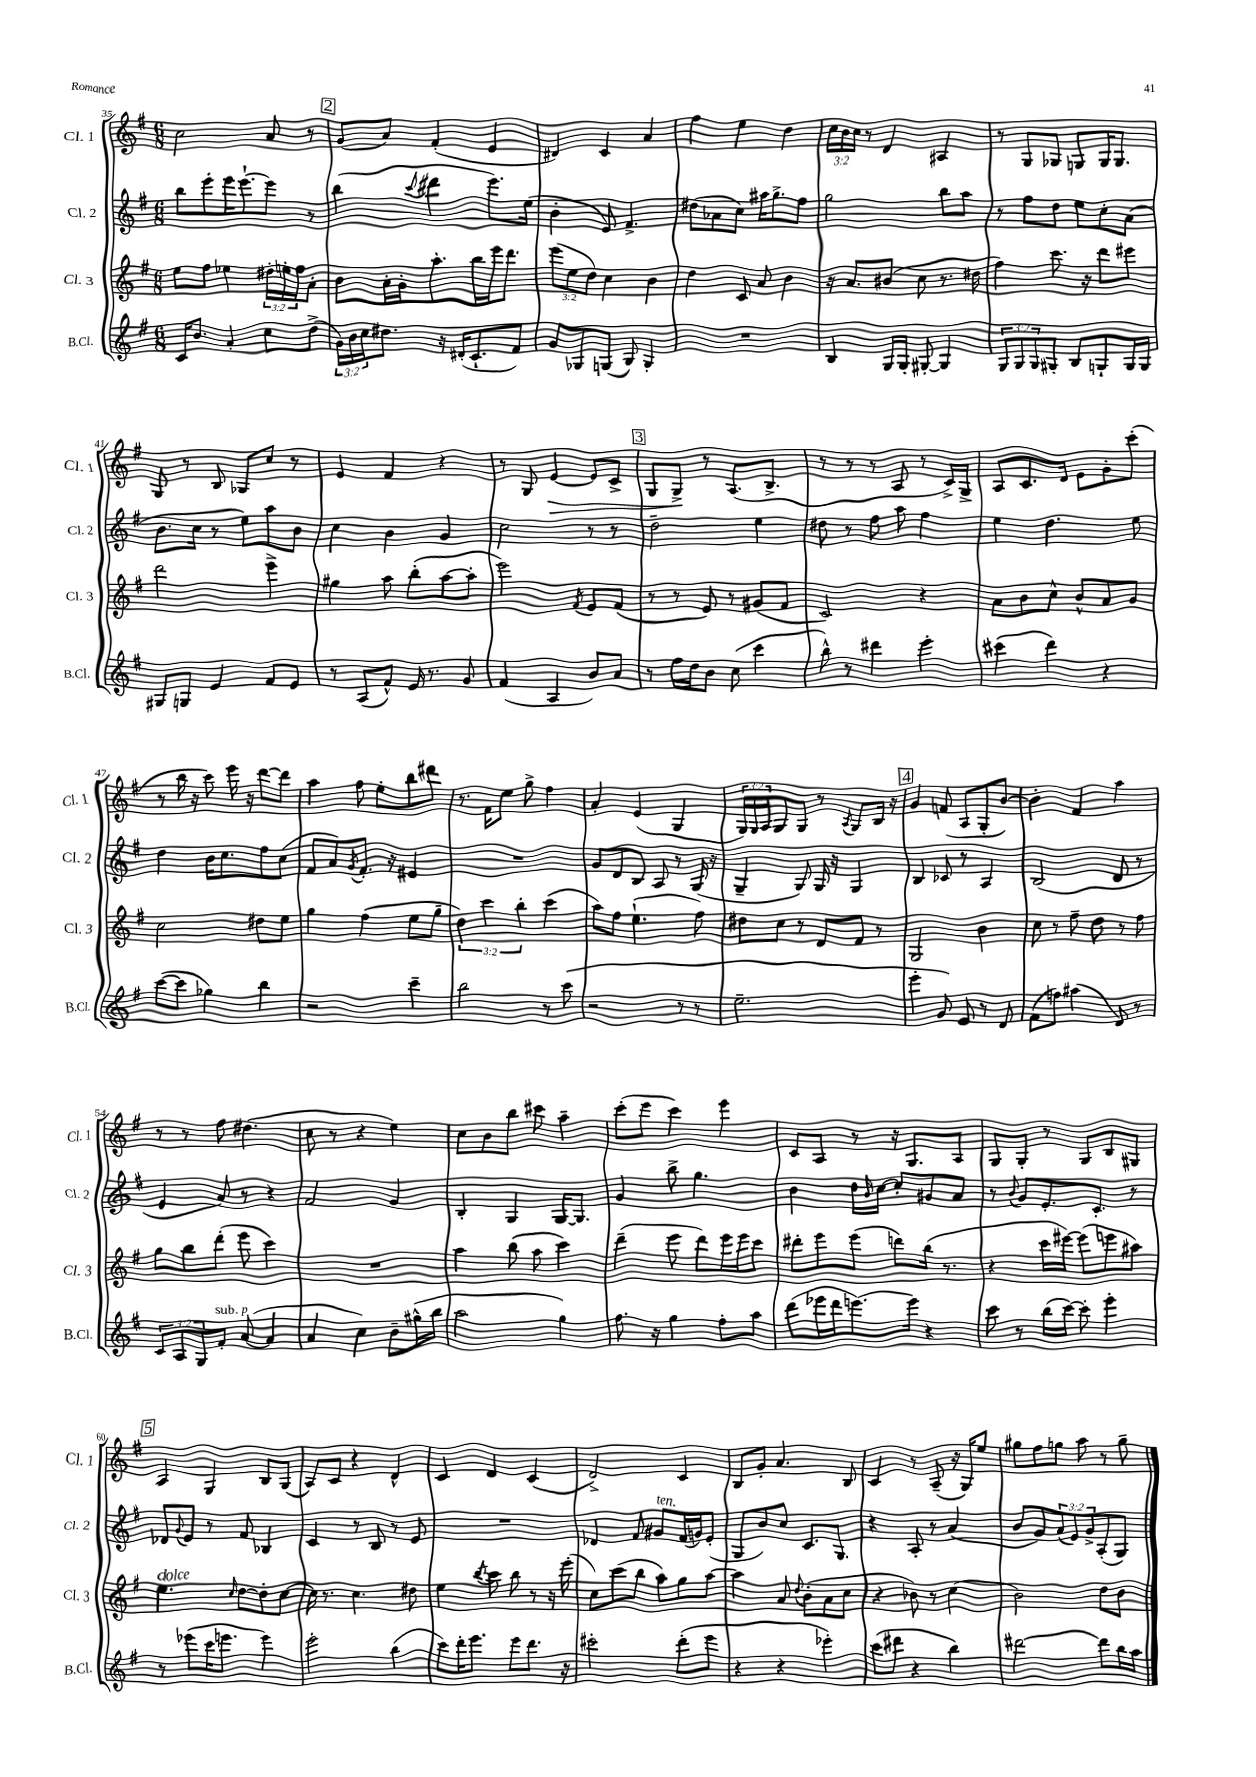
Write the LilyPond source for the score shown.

<<
\new StaffGroup <<
\new Staff = "s0" \with { instrumentName = "Cl. 1" shortInstrumentName = "Cl. 1" } {
    \clef treble \key g \major \numericTimeSignature \time 6/8 \override Staff.TupletNumber.text = #tuplet-number::calc-fraction-text
    c''2 a'8 r8 |
    \mark \markup { \box "2" } g'8( a'8) fis'4-.( e'4 |
    dis'4) c'4 a'4 |
    fis''4 e''4 d''4 |
    \tuplet 3/2 { c''16 b'16 c''16 } r8 d'4 ais4 |
    r8 g8 ges8 g8 g16 g8. |
    g8 r8 b8 ges8 c''8 r8 |
    e'4 fis'4 r4 |
    r8 g8 e'4~\> e'8 c'8-> |
    \mark \markup { \box "3" } g8 g8->\! r8 a8.( b8.-> |
    r8 r8 r8 a8 r8 c'16->) g16-> |
    a8 c'8. d'16 e'8 g'8-. c'''8-.( |
    r8 b''16 r16 c'''8) e'''16 r16 d'''8~ d'''8 |
    a''4 fis''8 e''8-. b''8 dis'''8 |
    r8. fis'16 e''8 g''8-> fis''4 |
    a'4-. e'4( g4 |
    \tuplet 3/2 { g16) g16 a16 } g8 g8 r8 \acciaccatura { a8 } g8 b16 r16 |
    \mark \markup { \box "4" } g'4 f'8( a8 g8-. b'8~) |
    b'4-. fis'4 a''4 |
    r8 r8 fis''8 dis''4.( |
    c''8 r8 r4 e''4) |
    c''8 b'8 b''8 cis'''8 a''4-- |
    c'''8-.( e'''8 c'''4) e'''4 |
    c'8 a8 r8 r16 g8. a8 |
    g8 g8-. r8 g8 b8 gis8 |
    \mark \markup { \box "5" } a4 g4 b8 g8( |
    a8) c'8 r4 d'4-^ |
    c'4 d'4 c'4( |
    d'2->) c'4 |
    b8 g'8-. a'4. b8 |
    c'4 r8 a8--( r16 g16) e''8 |
    gis''8 fis''8 g''8 a''8 r8 g''8-- \bar "|." |
}
\new Staff = "s1" \with { instrumentName = "Cl. 2" shortInstrumentName = "Cl. 2" } {
    \clef treble \key g \major \numericTimeSignature \time 6/8 \override Staff.TupletNumber.text = #tuplet-number::calc-fraction-text
    b''8 e'''8-. e'''16 e'''8.~-! e'''8 r8 |
    \mark \markup { \box "2" } b''4( \appoggiatura { c'''8 } dis'''4 e'''8.) e''16( |
    b'4-. e'8) fis'4.-> |
    dis''8( aes'8 c''8) ais''16 g''8.-> fis''8 |
    g''2 b''8 a''8 |
    r8 fis''8 d''8 e''8 c''8-. a'8( |
    b'8. c''16 r8 e''8) a''8 b'8 |
    c''4 b'4 g'4 |
    c''2 r8 r8 |
    \mark \markup { \box "3" } d''2-- e''4 |
    dis''8 r8 fis''8 a''8 fis''4 |
    e''4 d''4. e''8 |
    d''4 b'16 c''8. fis''8 c''8( |
    fis'8 a'8) \acciaccatura { g'8 } fis'8.-. r16 eis'4 |
    R2. |
    g'8 d'8 b8 a8 r8 g16( r16 |
    g4-- g8) g16 r16 g4 |
    \mark \markup { \box "4" } b4 ces'8 r8 a4 |
    b2( d'8 r8 |
    e'4 a'8) r8 r4 |
    fis'2 g'4 |
    b4-. g4 g16~ g8. |
    g'4 b''8-> g''4. |
    b'4 d''16 \grace { b'16 } c''16~ c''8-. gis'8 a'8 |
    r8 \appoggiatura { b'8 } g'8 e'8.-. c'8.-. r8 |
    \mark \markup { \box "5" } des'8 \appoggiatura { g'8 } e'8 r8 fis'8 bes4 |
    c'4 r8 b8 r8 e'8 |
    R2. |
    des'4 fis'8 gis'8^\markup { \italic "ten." } fis'16( g'16) e'8-.( |
    g8 b'8) c''8 c'8. g8. |
    r4 a8-. r8 a'4( |
    b'8 g'8) \tuplet 3/2 { a'8( e'8) g'8-> } a8-.( g8) \bar "|." |
}
\new Staff = "s2" \with { instrumentName = "Cl. 3" shortInstrumentName = "Cl. 3" } {
    \clef treble \key g \major \numericTimeSignature \time 6/8 \override Staff.TupletNumber.text = #tuplet-number::calc-fraction-text
    e''8 fis''8 ees''4 \tuplet 3/2 { dis''16-. e''16-. fis''16 } a'8-. |
    \mark \markup { \box "2" } b'8 a'16-. g'16-. a''8.-. b''16 e'''16 d'''8. |
    \tuplet 3/2 { e'''8( e''8 d''8) } c''4 b'4 |
    d''4 c'8 a'8 b'4 |
    r16 a'8. bis'8( c''8 r8. dis''16 |
    fis''4) c'''8. r16 d'''8 eis'''8 |
    d'''2 e'''4-> |
    gis''4 a''8 b''8-.( a''8~ a''8-. |
    e'''2) \acciaccatura { fis'8 } e'8 fis'8( |
    \mark \markup { \box "3" } r8 r8 e'8) r8 gis'8( fis'8 |
    c'2) r4 |
    a'8 b'8 c''8-^ b'8-^ a'8 g'8 |
    c''2 dis''8 e''8 |
    g''4 fis''4( e''8 g''8-- |
    \tuplet 3/2 { d''4) c'''4 b''4-. } c'''4( |
    a''8) fis''8 e''4.-!( fis''8) |
    dis''8 c''8 r8 d'8 fis'8 r8 |
    \mark \markup { \box "4" } g2 b'4 |
    c''8 r8 fis''8-- d''8 r8 fis''8 |
    g''8 b''8 d'''8-.( e'''8 c'''4) |
    R2. |
    a''4 b''8( a''8 c'''4) |
    d'''4--( e'''8 d'''8) e'''16 e'''16 c'''8 |
    dis'''8-. e'''8 e'''8( d'''8) b''16( r8. |
    r4 c'''16 eis'''16~) eis'''8( e'''8 ais''8) |
    \mark \markup { \box "5" } e''4.^\markup { \italic "dolce" } \grace { c''16 } d''8~ d''8-. c''8~ |
    c''16 r8. c''4. dis''8 |
    e''4 \acciaccatura { b''8 } c'''8 b''8 r8 r16 e'''16-.( |
    c''8) c'''8( b''8 a''8) g''8 a''8~ |
    a''4 a'8 \appoggiatura { d''8 } b'8-.( a'8 c''8 |
    r4 bes'8) r8 c''4( |
    b'2) d''8 b'8 \bar "|." |
}
\new Staff = "s3" \with { instrumentName = "B.Cl." shortInstrumentName = "B.Cl." } {
    \clef treble \key g \major \numericTimeSignature \time 6/8 \override Staff.TupletNumber.text = #tuplet-number::calc-fraction-text
    c'16 b'8. a'4-. c''8 d''8->( |
    \mark \markup { \box "2" } \tuplet 3/2 { g'16) b'16 c''16 } dis''8. r16 dis'16-.( c'8.-! fis'8) |
    g'8 ges8 g8( g8) g4-. |
    R2. |
    b4 g16 g16-. gis8~-. gis4 |
    \tuplet 3/2 { g8 g8 g8 } gis8-. b8 g8-! g16 g16 |
    gis8 g8 e'4 fis'8 e'8 |
    r8 a8( fis'8-^) e'16 r8. g'8 |
    fis'4( a4 b'8) a'8 |
    \mark \markup { \box "3" } r8 fis''16 d''16 b'8 c''8( c'''4 |
    b''8-^) r8 dis'''4 e'''4-. |
    cis'''4( d'''4) r4 |
    c'''8~( c'''8 ges''4) b''4 |
    r2 c'''4-- |
    b''2 r8 c'''8( |
    r2 r8 r8 |
    e''2.-- |
    \mark \markup { \box "4" } e'''4-. g'8) e'8 r8 d'8 |
    fis'8( f''8) ais''4( d'8) r8 |
    \tuplet 3/2 { c'8 a8 g8 } fis'8-.^\markup { \italic "sub. p" } a'8~( a'4 |
    a'4 c''4) b'8-- gis''16-^( b''16 |
    a''2 g''4) |
    fis''8. r16 g''4 fis''8-. a''8 |
    d'''8( ees'''16 d'''16 e'''8.~) e'''16 r4 |
    c'''8 r8 b''16( c'''16~) c'''8-. e'''4-. |
    \mark \markup { \box "5" } r8 ees'''8( c'''16 e'''8. e'''4) |
    e'''2-. b''4( |
    c'''8) d'''16-. e'''8. e'''8 d'''8. r16 |
    cis'''2-. d'''8-.( e'''8 |
    r4 r4 ees'''4-.) |
    c'''8( dis'''8 r4 b''4) |
    dis'''2~ dis'''8 b''16 a''16 \bar "|." |
}
>>
>>
\layout { \context { \Score currentBarNumber = #35 } }
